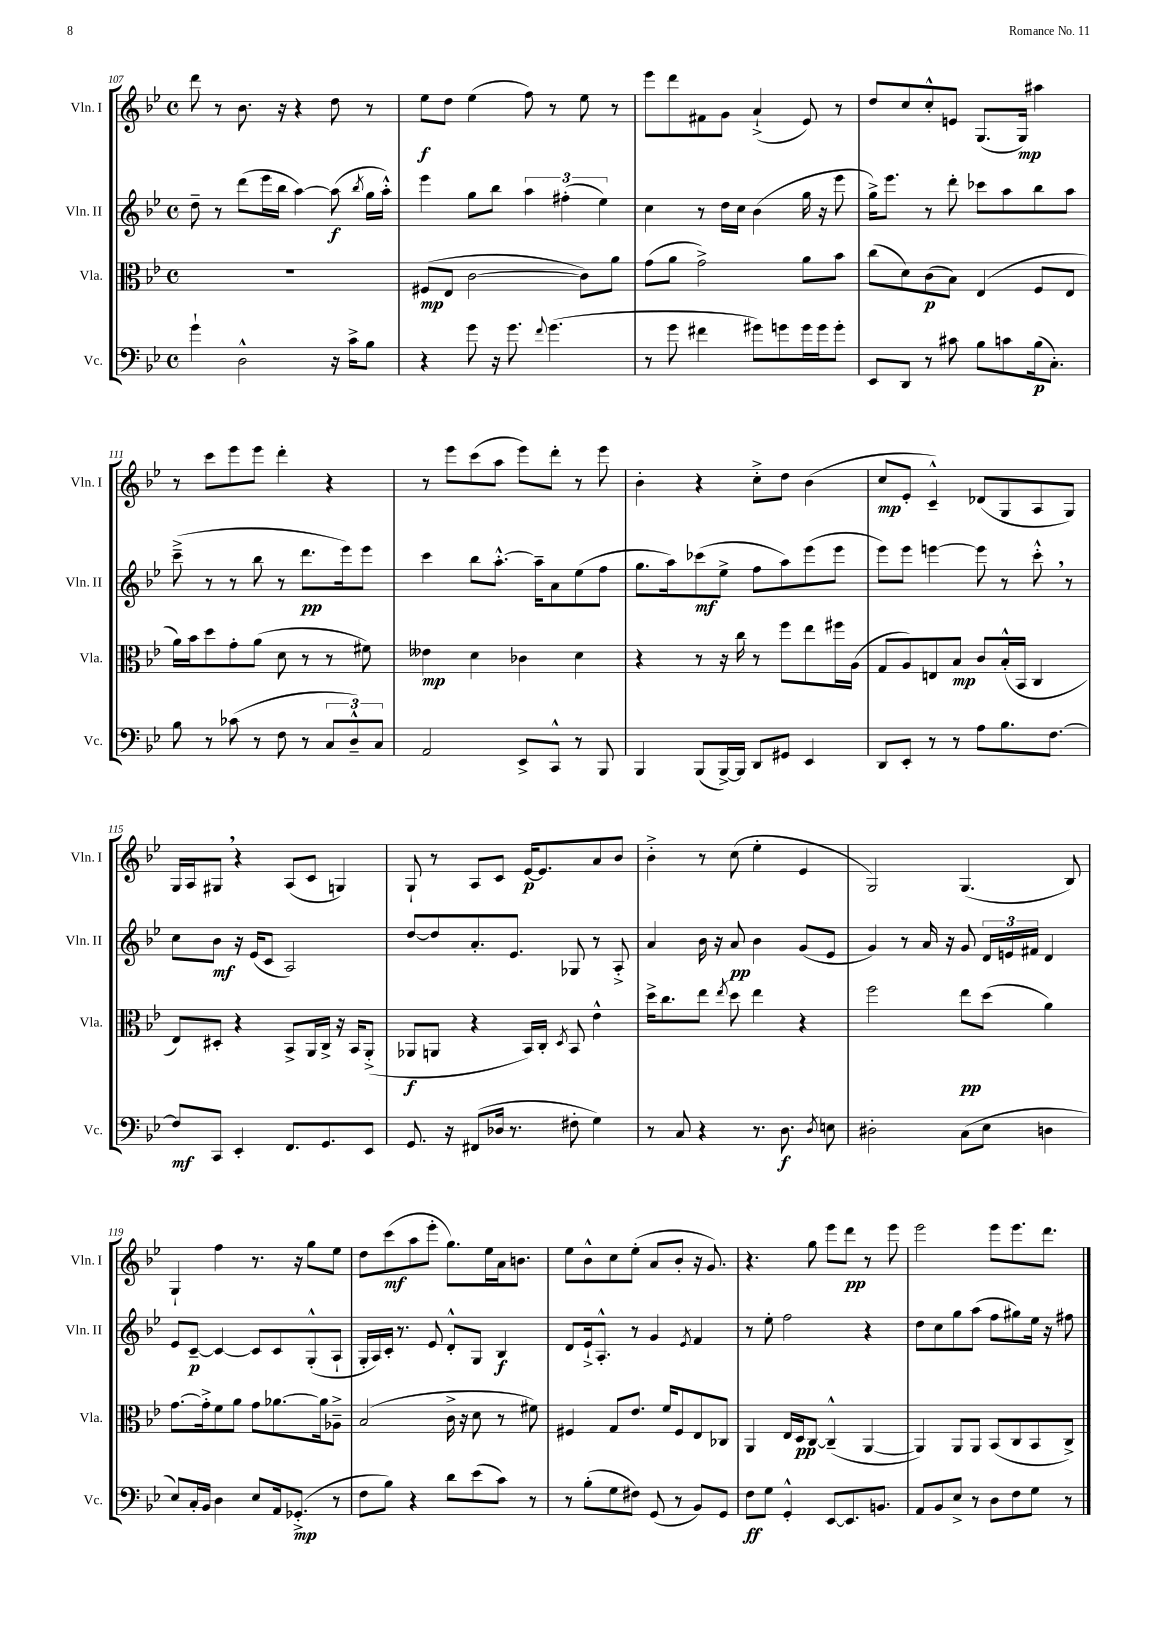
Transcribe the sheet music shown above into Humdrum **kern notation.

**kern	**kern	**kern	**kern
*staff4	*staff3	*staff2	*staff1
*clefF4	*clefC3	*clefG2	*clefG2
*k[b-e-]	*k[b-e-]	*k[b-e-]	*k[b-e-]
*M4/4	*M4/4	*M4/4	*M4/4
*met(c)	*met(c)	*met(c)	*met(c)
4g`\	1r	8dd~\	8ddd\
.	.	8r	8r
2D^^\	.	(8ddd\L	8.b-\
.	.	16eee-\L	.
.	.	16bb-\JJ	16r
.	.	[4aa\)	4r
16r	.	(8aa\]	8dd\
16c^\LK	.	.	.
.	.	8qbb-/	.
8B-\J	.	16gg\LL	8r
.	.	16aa'^^\JJ)	.
=	=	=	=
4r	(8F#/L	4eee-\	8ee-\L
.	8E-/J	.	8dd\J
8g\	[2c\	8gg\L	(4ee-\
16r	.	8bb-\J	.
8.g\	.	.	.
.	.	6aa\	8ff\)
8qqf/	.	.	.
(4.g\	.	.	8r
.	.	(6ff#'\	.
.	8c\]L)	.	8ee-\
.	.	6ee-\)	.
.	8a\J	.	8r
=	=	=	=
8r	(8g\L	4cc\	8eee-\L
8g\	8a\J	.	8ddd\
4f#\	2g^\)	8r	8f#\
.	.	16dd\LL	8g\J
.	.	16cc\JJ	.
8g#\L)	.	(4b-\	(4a`^/
8g\	.	.	.
16g\L	8a\L	16gg\	8e-/)
16g\J	.	16r	.
8g'\J	8b-\J	8eee-\	8r
=	=	=	=
8EE-/L	(8cc\L	16gg^\LK)	8dd/L
.	.	8.eee-\J	.
8DD/J	8d\)	.	8cc/
8r	(8c\	8r	8cc'^^/
8c#\	8B-\J)	8ddd'\	8e/J
8B-\L	(4E-/	8ccc-\L	(8.G/L
8c\	.	8aa\	.
.	.	.	16G/Jk)
(16B-\k	8F/L	8bb-\	4aa#\
8.C'\J)	.	.	.
.	8E-/J	8aa\J	.
=	=	=	=
8B-\	16a\LL)	(8ccc~^\	8r
.	16b-\J	.	.
8r	8dd\	8r	8ccc\L
(8c-\	8g'\	8r	8eee-\
8r	(8a\J	8bb-\	8eee-\J
8F\	8d\	8r	4ddd'\
8r	8r	8.ddd\L	.
12C/L	8r	.	4r
.	.	16eee-\k)	.
12D~^^/)	.	.	.
.	8f#\)	8eee-\J	.
12C/J	.	.	.
=	=	=	=
2AA/	4e--\	4ccc\	8r
.	.	.	8eee-\L
.	4d\	8bb-\L	(8ccc\
.	.	[8.aa'^^\J	8aa\J
8EE-^/L	4c-\	.	8eee-\L)
.	.	16aa~\]LK	.
8CC^^/J	.	8a\	8ddd'\J
8r	4d\	(8ee-\	8r
8BBB-/	.	8ff\J	8eee-\
=	=	=	=
4BBB-/	4r	8.gg\L	4b-'\
.	.	16aa\k)	.
(8BBB-/L	8r	(8ccc-\	4r
[16BBB-^/L)	16r	8ee-^\J	.
16BBB-/]JJ	16cc\	.	.
8DD/L	8r	8ff\L	8cc'^\L
8GG#/J	8ff\L	8aa\)	8dd\J
4EE-/	8ee-\	(8eee-\	(4b-\
.	16ff#\L	8eee-\J	.
.	(16A\JJ	.	.
=	=	=	=
8DD/L	8G/L	8eee-\L)	8cc/L
8EE-'/J	8A/)	8eee-\J	8e-'/J
8r	8E/	[4eee\	4c~^^/)
8r	8B-/J	.	.
8A\L	8c/L	8eee\]	(8d-/L
8.B-\	(16B-'^^/L	8r	8G/
.	16BB-/JJ	.	.
.	4C/	8ccc'^^\	8A/
[8.F\J	.	.	.
.	.	8r	8G/J)
=	=	=	=
8F/]L	8E-/L)	8cc\L	16G/LL
.	.	.	16A/J
8CC/J	8D#'/J	8b-\J	8G#/J
4EE-'/	4r	16r	4r
.	.	(16e-/LK	.
.	.	8c/J	.
8.FF/L	8BB-^/L	2A/)	(8A/L
.	16AA/L	.	8c/J
8.GG/	16C^/JJ	.	.
.	16r	.	4G/)
.	16BB-/LK	.	.
8EE-/J	(8AA'^/J	.	.
=	=	=	=
8.GG/	8AA-/L	[8dd/L	8G`/
.	8AA/J	8dd/]	8r
16r	.	.	.
(8FF#/L	4r	8.a'/	8A/L
16D-/Jk	.	.	8c/J
8.r	.	8.e-/J	.
.	16BB-/LL)	.	[16e-/LK
.	16C'/JJ	.	8.e-/]
.	8qD/	.	.
8F#'\	8BB-/	8G-/	.
4G\)	4e-^^\	8r	8a/
.	.	8A'^/	8b-/J
=	=	=	=
8r	16dd^\LK	4a/	4b-'^\
.	8.cc\	.	.
8C/	.	.	.
4r	8ee-\J	16b-\	8r
.	.	16r	.
.	8qee-/	.	.
.	8dd\	8a/	(8cc\
8.r	4ee-\	4b-\	4ee-'\
8.D\	.	.	.
.	4r	(8g/L	4e-/
8qD/	.	.	.
8E\	.	8e-/J	.
=	=	=	=
2D#'\	2ff\	4g/)	2G/)
.	.	8r	.
.	.	16a/	.
.	.	16r	.
(8C\L	8ee-\L	8g/	(4.G/
8E-\J	(8dd\J	24d/LL	.
.	.	24e/	.
.	.	24f#/JJ	.
4D\	4a\)	4d/	.
.	.	.	8B-/)
=	=	=	=
8E-/L)	[8.g\L	8e-/L	4G`/
16C'/L	.	[8c~/J	.
16BB-/JJ	16g'^\]k	.	.
4D\	8f\	4c/_	4ff\
.	8a\J	.	.
8E-/L	8g\L	8c/]L	8.r
16AA/k	[8.a-\	8c/	.
(8.GG-'^/J	.	.	16r
.	.	(8G'^^/	8gg\L
.	16a-\]k	.	.
8r	8A-~^\J	8A`/J	8ee-\J
=	=	=	=
8F\L	(2B-/	16G'/LL	8dd\L
.	.	16A/)	.
8B-\J)	.	16c'/JJ	(8ccc\
.	.	8.r	.
4r	.	.	8aa\
.	.	8e-/	8eee-'\J
8d\L	16c^\	8d'^^/L	8.gg\L)
.	16r	.	.
(8e-\	8d\	8G/J	.
.	.	.	16ee-\L
8c\J)	8r	4B-/	16a\J
.	.	.	8.b\J
8r	8f#\)	.	.
=	=	=	=
8r	4F#/	8d/L	8ee-\L
(8B-'\L	.	16e-`^/k	8b-^^\
.	.	8.A'^^/J	.
8G\	8G/L	.	8cc\
8F#\J)	8.e-/J	8r	(8ee-'\J
(8GG/	.	4g/	8a/L
.	16f/LK	.	.
8r	8F#/	.	8b-'/J
.	.	8qe-/	.
8BB-/L)	8E-/	4f/	16r
.	.	.	8.g/)
8GG/J	8C-/J	.	.
=	=	=	=
8F\L	4AA/	8r	4.r
8G\J	.	8ee-'\	.
4GG'^^/	16E-/LL	2ff\	.
.	16D/J	.	.
.	[8C/J	.	8gg\
[8EE-/L	(4C~^^/]	.	8eee-\L
8.EE-/]	.	.	8ddd\J
.	[4AA/	4r	8r
8.BB/J	.	.	.
.	.	.	8eee-\
=	=	=	=
8AA/L	4AA/])	8dd\L	2eee-\
8BB-/	.	8cc\	.
8E-^/J	8AA/L	8gg\	.
8r	8AA/J	(8aa\J	.
8D\L	(8BB-/L	8ff\L	8eee-\L
8F\	8C/	8gg#\)	8.eee-\
8G\J	8BB-/	16ee-\Jk	.
.	.	16r	8.ddd\J
8r	8C^/J)	8ff#\	.
==	==	==	==
*-	*-	*-	*-
